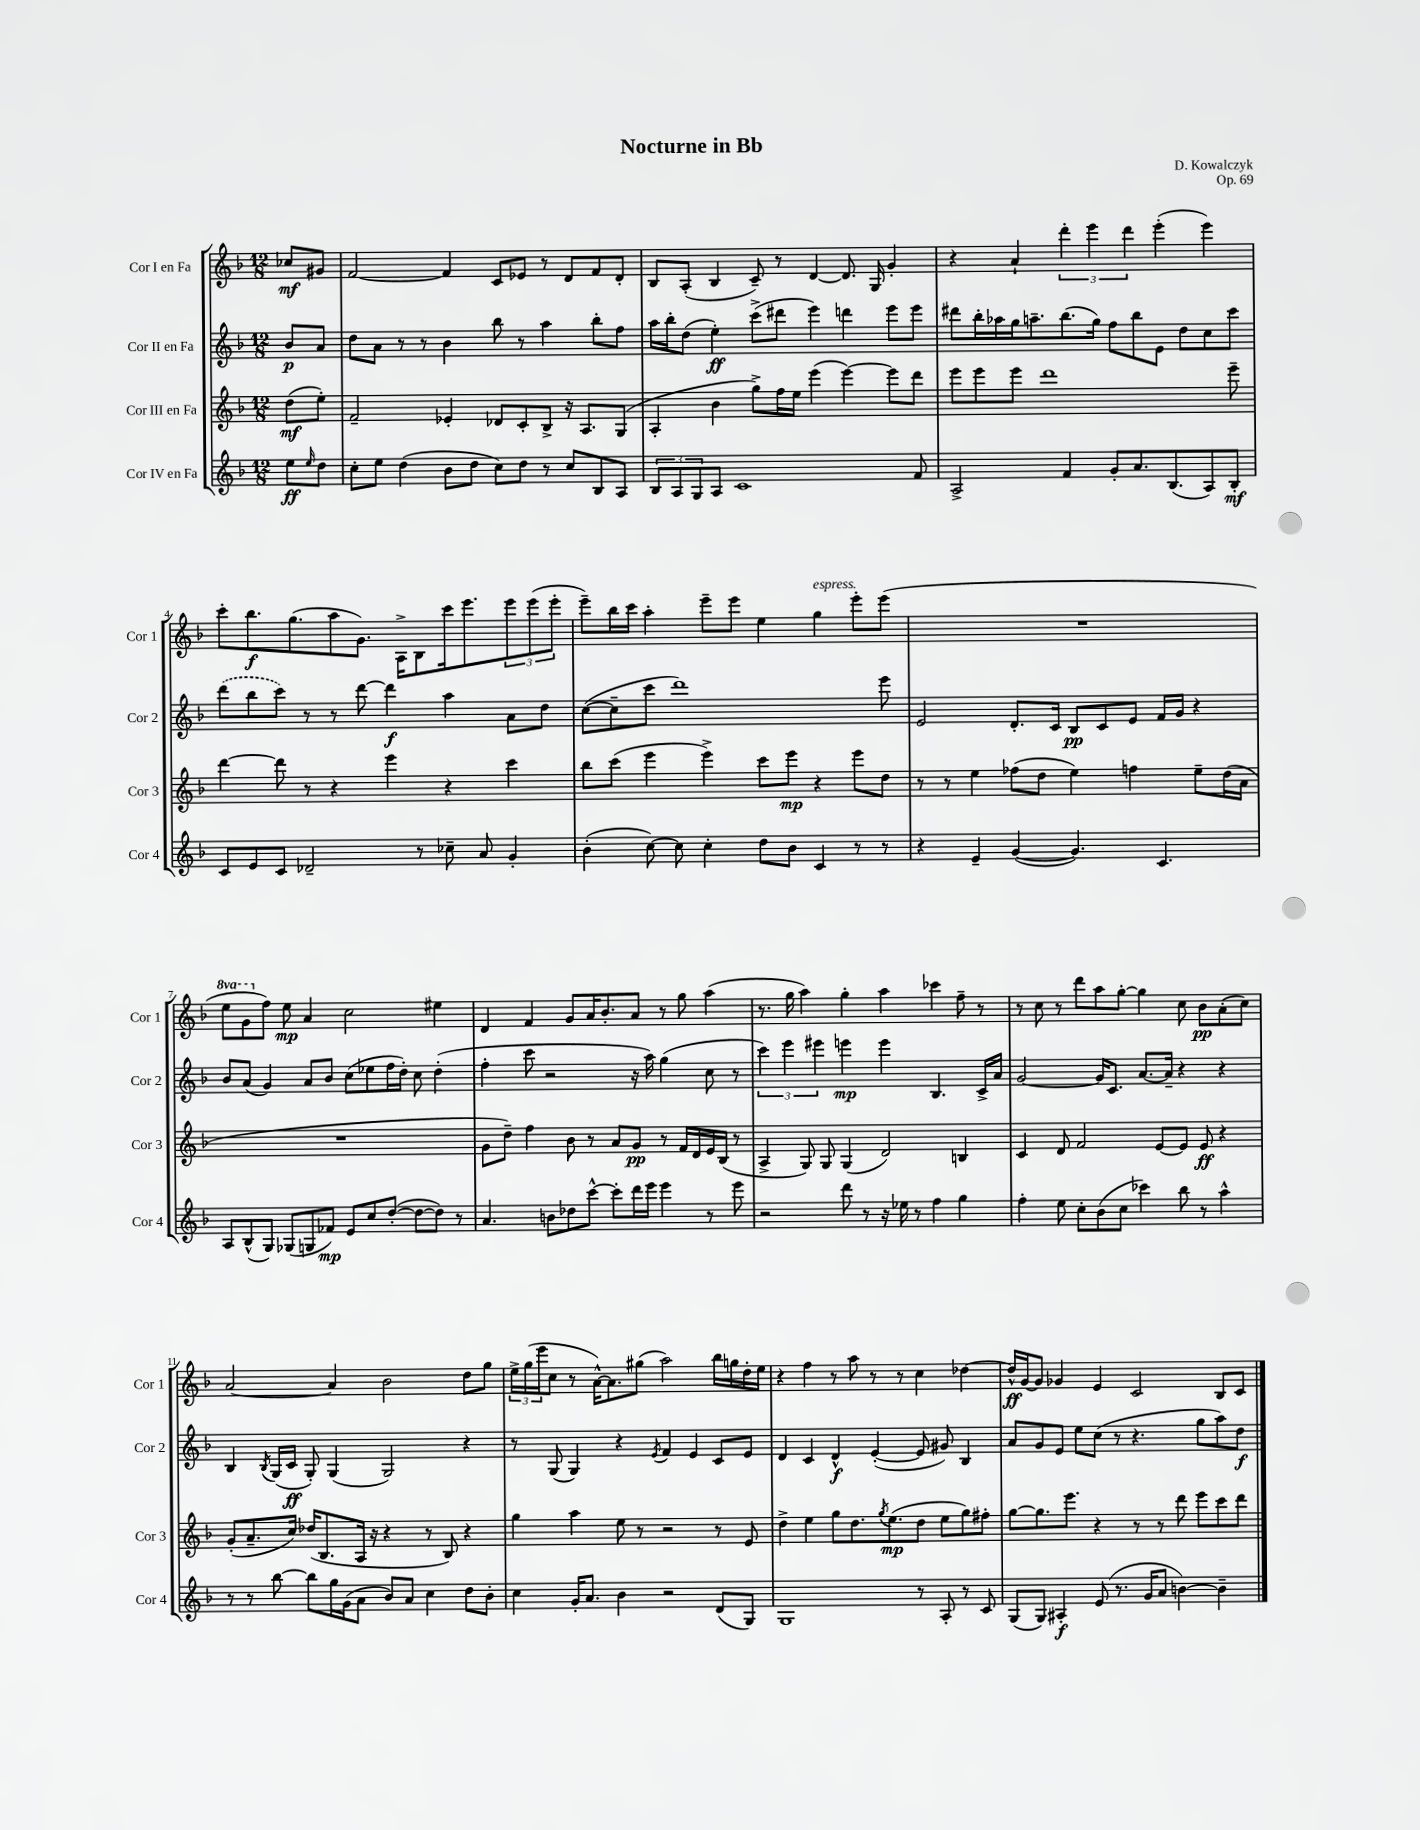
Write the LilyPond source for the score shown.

\header { title = "Nocturne in Bb" composer = "D. Kowalczyk" opus = "Op. 69" }
<<
\new StaffGroup <<
\new Staff = "s0" \with { instrumentName = "Cor I en Fa" shortInstrumentName = "Cor 1" } {
    \clef treble \key f \major \numericTimeSignature \time 12/8 \set Staff.ottavationMarkups = #ottavation-simple-ordinals \partial 4
    ces''8\mf gis'8 |
    f'2~ f'4 c'8 ees'8 r8 d'8 f'8 d'8-. |
    bes8 a8-.( bes4 c'8--) r8 d'4~ d'8. g16 g'4-. |
    r4 a'4-! \tuplet 3/2 { d'''4-. e'''4 d'''4 } e'''4-.( e'''4) |
    c'''8-. bes''8.\f g''8.( a''8 g'8.) a16-> bes8 c'''16 e'''8. \tuplet 3/2 { e'''8 e'''8( e'''8-. } |
    e'''8--) bes''16 c'''16 a''4-. e'''8-- e'''8 e''4 g''4^\markup { \italic "espress." } e'''8-. e'''8( |
    R1. |
    \ottava #1 e'''8 g''8 \ottava #0 f''8) e''8\mp a'4 c''2 eis''4 |
    d'4 f'4 g'8 a'16 bes'8.-. a'8 r8 g''8 a''4( |
    r8. g''16 a''4) g''4-. a''4 ces'''4 f''8-- r8 |
    r8 c''8 r8 d'''8 a''8 g''8~-. g''4 c''8 bes'8\pp a'8-.( c''8) |
    a'2~ a'4 bes'2 d''8 g''8 |
    \tuplet 3/2 { e''16-> g''16( e'''16 } c''8 r8 a'16~-^) a'8. gis''8( a''2) bes''16 g''16 d''16-. e''16 |
    r4 f''4 r8 a''8 r8 r8 c''4 des''4~ |
    des''16-^\ff g'16~ g'8 ges'4 e'4 c'2 bes8 c'8 \bar "|." |
}
\new Staff = "s1" \with { instrumentName = "Cor II en Fa" shortInstrumentName = "Cor 2" } {
    \clef treble \key f \major \numericTimeSignature \time 12/8 \partial 4
    bes'8\p a'8 |
    d''8 a'8 r8 r8 bes'4 bes''8 r8 a''4 bes''8-. f''8 |
    a''16 bes''16-. d''8( e''4-.\ff) c'''8->( dis'''8 e'''4) d'''4 e'''8 e'''8 |
    dis'''8 bes''16-. aes''16 g''16 a''8.-- bes''8.( g''16) f''8 bes''8 e'8 d''8 c''8 c'''8 |
    \once \slurDashed d'''8( bes''8 c'''8) r8 r8 d'''8~ d'''4\f a''4 a'8 d''8 |
    c''8~( c''8-- c'''8 d'''1) e'''8 |
    e'2 d'8.-. c'16 bes8\pp c'8 e'8 f'16 g'16 r4 |
    bes'8 a'8( g'4) a'8 bes'8 c''8( ees''8 f''16 d''16-.) c''8 d''4-.( |
    f''4-. c'''8 r2 r16 a''16) g''4( c''8 r8 |
    \tuplet 3/2 { c'''4) e'''4 eis'''4 } e'''4\mp e'''4 bes4. c'16-> a'16 |
    g'2~ g'16 c'8. a'8.~ a'16-- r4 r4 |
    bes4 \acciaccatura { bes8 } g16( c'16\ff g8-.) g4( g2) r4 |
    r8 g8( g4) r4 \acciaccatura { e'8 } f'4 e'4 c'8 e'8 |
    d'4 c'4 d'4-^\f e'4~-.( e'8 gis'8) bes4 |
    a'8 g'8 e'8 e''8 c''8( r8 r4. g''8 a''8) d''8\f \bar "|." |
}
\new Staff = "s2" \with { instrumentName = "Cor III en Fa" shortInstrumentName = "Cor 3" } {
    \clef treble \key f \major \numericTimeSignature \time 12/8 \partial 4
    d''8\mf( e''8-.) |
    f'2-- ees'4-. des'8 c'8-. bes8-> r16 a8. g8( |
    a4-. bes'4 g''8->) f''16 e''16 e'''4( e'''4~) e'''8 d'''8 |
    e'''8 e'''8 e'''8 d'''1 e'''8-- |
    d'''4~ d'''8 r8 r4 e'''4 r4 c'''4 |
    bes''8 c'''8( e'''4 e'''4->) c'''8 e'''8\mp r4 e'''8 d''8 |
    r8 r8 e''4 fes''8( d''8 e''4) f''4 e''8-- d''16( a'16 |
    R1. |
    g'8 d''8--) f''4 bes'8 r8 a'8 g'8\pp r8 f'16 d'16 e'16 bes16( r8 |
    a4-> g8) g8 g4( d'2) b4 |
    c'4 d'8 f'2 e'8~ e'8 e'8\ff r4 |
    g'8-.( a'8.-- c''16) des''16( bes8. a16 r16 r4 r8 bes8) r4 |
    g''4 a''4 e''8 r8 r2 r8 e'8 |
    d''4-> e''4 g''8 d''8. \acciaccatura { g''8 } e''8.\mp( d''8 e''8 g''8) fis''8-. |
    g''8~ g''8. e'''8. r4 r8 r8 d'''8 e'''8 c'''8 d'''8 \bar "|." |
}
\new Staff = "s3" \with { instrumentName = "Cor IV en Fa" shortInstrumentName = "Cor 4" } {
    \clef treble \key f \major \numericTimeSignature \time 12/8 \partial 4
    e''8\ff \grace { e''16 } d''8 |
    c''8-. e''8 d''4( bes'8 d''8 c''8) d''8 r8 c''8 bes8 a8 |
    \tuplet 3/2 { bes8 a8 g8 } a8 c'1 f'8 |
    a2-> f'4 g'8-. a'8. bes8.( a8) bes8-.\mf |
    c'8 e'8 c'8 des'2-- r8 ces''8-- a'8 g'4-. |
    bes'4-.( c''8~) c''8 c''4-. d''8 bes'8 c'4 r8 r8 |
    r4 e'4-- g'4~( g'4.) c'4. |
    a8 bes8-^( g8) ges8( g8 fes'8\mp) e'8 c''8 d''8~-.( d''8~ d''8) r8 |
    a'4. b'8 des''8 c'''8~-^ c'''8-. d'''16 e'''16 e'''4 r8 e'''8 |
    r2 d'''8 r8 r16 ees''16 r8 f''4 g''4 |
    f''4-. e''8 c''8-. bes'8( c''8 ces'''4) bes''8 r8 a''4-^ |
    r8 r8 bes''8~ bes''8 g''16 g'16( a'8 bes'8) a'8 c''4 d''8 bes'8-. |
    c''4 g'16-. a'8. bes'4 r2 d'8( g8) |
    g1 r8 a8-. r8 c'8 |
    g8( g8) ais4-.\f e'8( r8. g'16 a'8 b'4~) b'4-- \bar "|." |
}
>>
>>
